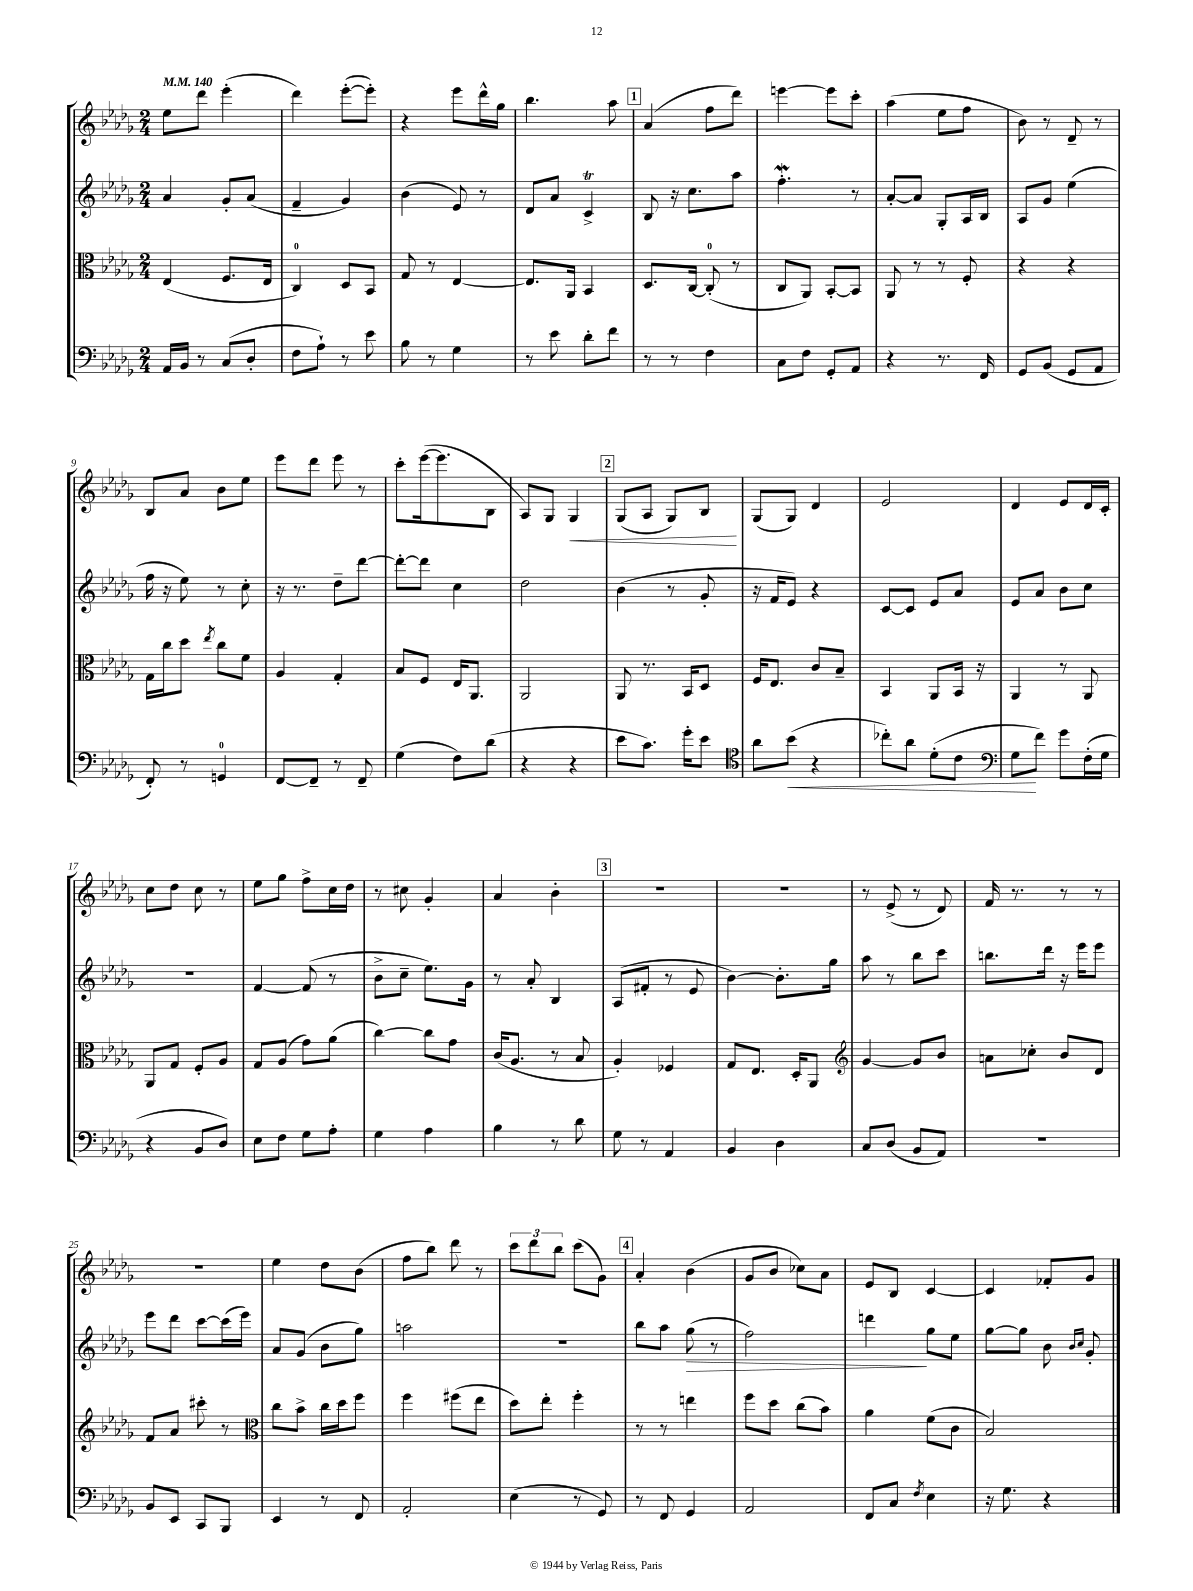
<<
\new StaffGroup <<
\new Staff = "s0" {
    \clef treble \key des \major \numericTimeSignature \time 2/4 \tempo 4 = 140
    ees''8 des'''8 ees'''4-.( |
    des'''4) ees'''8~-.( ees'''8-.) |
    r4 ees'''8 des'''16-^ ges''16 |
    bes''4. aes''8 |
    \mark \markup { \box "1" } aes'4( f''8 des'''8) |
    e'''4~ e'''8 c'''8-. |
    aes''4( ees''8 f''8 |
    bes'8) r8 des'8-- r8 |
    bes8 aes'8 bes'8 ees''8 |
    ees'''8 des'''8 ees'''8 r8 |
    c'''8-. ees'''16~( ees'''8. bes8 |
    aes8) ges8 ges4\< |
    \mark \markup { \box "2" } ges8( aes8 ges8) bes8\! |
    ges8( ges8) des'4 |
    ees'2 |
    des'4 ees'8 des'16 c'16-. |
    c''8 des''8 c''8 r8 |
    ees''8 ges''8 f''8-> c''16 des''16 |
    r8 cis''8 ges'4-. |
    aes'4 bes'4-. |
    \mark \markup { \box "3" } R2 |
    R2 |
    r8 ees'8->( r8 des'8) |
    f'16 r8. r8 r8 |
    R2 |
    ees''4 des''8 bes'8( |
    f''8 bes''8) des'''8 r8 |
    \tuplet 3/2 { c'''8 des'''8 bes''8 } c'''8( ges'8) |
    \mark \markup { \box "4" } aes'4-. bes'4( |
    ges'8 bes'8 ces''8) aes'8 |
    ees'8 bes8 c'4~ |
    c'4 fes'8-. ges'8 \bar "|." |
}
\new Staff = "s1" {
    \clef treble \key des \major \numericTimeSignature \time 2/4
    aes'4 ges'8-. aes'8( |
    f'4-- ges'4) |
    bes'4( ees'8) r8 |
    des'8 aes'8 c'4->\trill |
    \mark \markup { \box "1" } bes8 r16 c''8. aes''8 |
    f''4.-.\mordent r8 |
    aes'8~-. aes'8 ges8-. aes16 bes16 |
    aes8 ges'8 ees''4( |
    f''16 r16 ees''8) r8 c''8-. |
    r16 r8. des''8-- des'''8~ |
    des'''8~-. des'''8 c''4 |
    des''2 |
    \mark \markup { \box "2" } bes'4( r8 ges'8-. |
    r16 f'16 ees'8) r4 |
    c'8~ c'8 ees'8 aes'8 |
    ees'8 aes'8 bes'8 c''8 |
    R2 |
    f'4~ f'8( r8 |
    bes'8-> c''8-- ees''8.) ges'16 |
    r8 aes'8-. bes4 |
    \mark \markup { \box "3" } aes8( fis'8-. r8 ees'8 |
    bes'4~) bes'8.-. ges''16 |
    aes''8 r8 bes''8 c'''8 |
    b''8. des'''16 r16 ees'''16 ees'''8 |
    ees'''8 des'''8 c'''8~ c'''16( ees'''16) |
    aes'8 ges'8( bes'8 ges''8) |
    a''2 |
    R2 |
    \mark \markup { \box "4" } bes''8 aes''8 ges''8\>( r8 |
    f''2) |
    d'''4\! ges''8 ees''8 |
    ges''8~ ges''8 bes'8 \grace { bes'16 c''16 } ges'8-. \bar "|." |
}
\new Staff = "s2" {
    \clef alto \key des \major \numericTimeSignature \time 2/4
    ees4( f8. ees16 |
    c4-0) des8 bes,8 |
    ges8 r8 ees4~ |
    ees8. aes,16 bes,4 |
    \mark \markup { \box "1" } des8. c16~ c8-0-.( r8 |
    c8 aes,8) bes,8~-. bes,8 |
    aes,8 r8 r8 f8-. |
    r4 r4 |
    ges16 c''16 des''8 \acciaccatura { ees''8 } c''8 f'8 |
    aes4 ges4-. |
    bes8 f8 ees16 aes,8. |
    aes,2 |
    \mark \markup { \box "2" } aes,8 r8. bes,16 des8 |
    f16 ees8. c'8 bes8-- |
    bes,4 aes,8 bes,16 r16 |
    aes,4 r8 aes,8 |
    aes,8 ges8 f8-. aes8 |
    ges8 aes8( ges'8) aes'8( |
    c''4~) c''8 ges'8 |
    c'16( aes8. r8 bes8 |
    \mark \markup { \box "3" } aes4-.) fes4 |
    ges8 ees8. des16-. aes,8 |
    \clef treble ges'4~ ges'8 bes'8 |
    a'8 ces''8-. bes'8 des'8 |
    f'8 aes'8 cis'''8-. r8 |
    \clef alto c''8 bes'8-> c''16 des''16 f''8 |
    f''4 fis''8( ees''8 |
    des''8) ees''8-. f''4-. |
    \mark \markup { \box "4" } r8 r8 e''4 |
    f''8 des''8 c''8( bes'8) |
    aes'4 f'8( c'8 |
    bes2) \bar "|." |
}
\new Staff = "s3" {
    \clef bass \key des \major \numericTimeSignature \time 2/4
    aes,16 bes,16 r8 c8( des8-. |
    f8 aes8-!) r8 ees'8 |
    bes8 r8 ges4 |
    r8 ees'8 des'8-. f'8 |
    \mark \markup { \box "1" } r8 r8 f4 |
    c8 f8 ges,8-. aes,8 |
    r4 r8. f,16 |
    ges,8 bes,8( ges,8 aes,8 |
    f,8-.) r8 g,4-0 |
    f,8~ f,8-- r8 f,8-- |
    ges4( f8) des'8( |
    r4 r4 |
    \mark \markup { \box "2" } ees'8 c'8.) ges'16-. ees'8 |
    \clef tenor aes'8 bes'8\<( r4 |
    ces''8-.) aes'8 des'8-.( c'8 |
    \clef bass ges8\! f'8) ges'8 f16-.( ges16 |
    r4 bes,8 des8) |
    ees8 f8 ges8 aes8-. |
    ges4 aes4 |
    bes4 r8 des'8 |
    \mark \markup { \box "3" } ges8 r8 aes,4 |
    bes,4 des4 |
    c8 des8( bes,8 aes,8) |
    R2 |
    bes,8 ees,8 c,8 bes,,8 |
    ees,4 r8 f,8 |
    aes,2-. |
    ees4( r8 ges,8) |
    \mark \markup { \box "4" } r8 f,8 ges,4 |
    aes,2 |
    f,8 c8 \acciaccatura { f8 } ees4 |
    r16 ges8. r4 \bar "|." |
}
>>
>>
